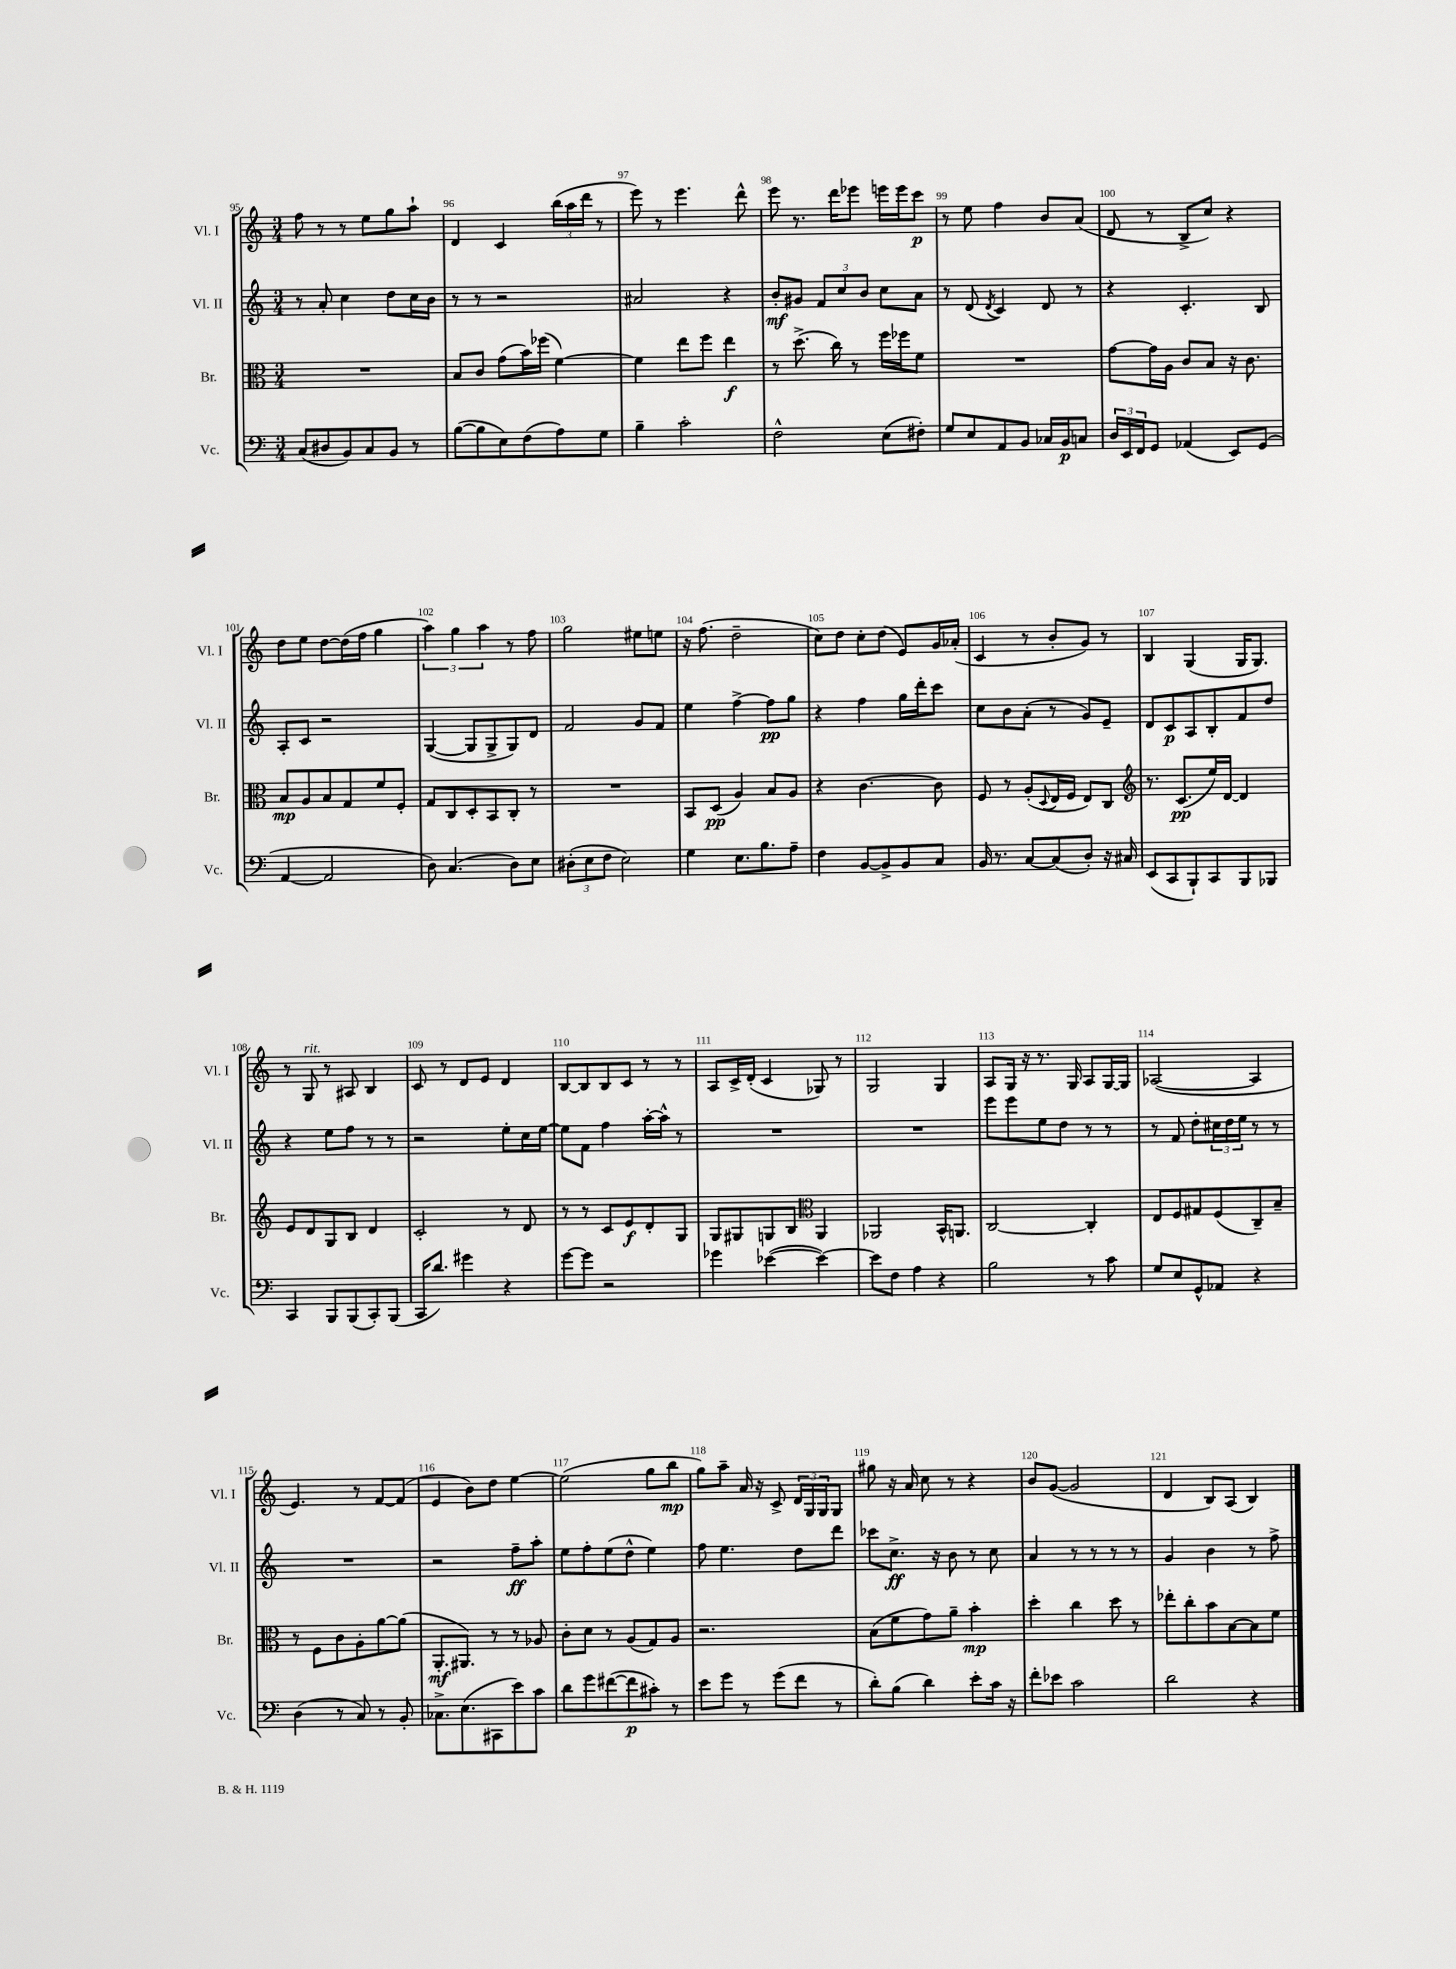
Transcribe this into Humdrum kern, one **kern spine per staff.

**kern	**kern	**kern	**kern
*staff4	*staff3	*staff2	*staff1
*clefF4	*clefC3	*clefG2	*clefG2
*k[]	*k[]	*k[]	*k[]
*M3/4	*M3/4	*M3/4	*M3/4
(8C/L	2.r	8r	8ff\
8D#/	.	8a'/	8r
8BB/)	.	4cc\	8r
8C/	.	.	8ee\L
8BB/J	.	8dd\L	8gg\
8r	.	16cc\L	8aa`\J
.	.	16b\JJ	.
=	=	=	=
([8B\L	8B/L	8r	4d/
8B\]	8c/J	8r	.
8E\)	(8g\L	2r	4c/
(8F\	16b\L)	.	.
.	(16ff-\JJ	.	.
8A\)	[4f\)	.	(24bb\LL
.	.	.	24aa\
.	.	.	24ddd\JJ
8G\J	.	.	8r
=	=	=	=
4B~\	4f\]	2a#/	8eee\)
.	.	.	8r
2c'\	8ee\L	.	4.eee\
.	8ff\J	.	.
.	4ee\	4r	.
.	.	.	8ddd^^\
=	=	=	=
2F^^\	8r	8b'/L	8eee\
.	(8.dd^\	8g#/J	8.r
.	.	12f/L	.
.	16cc\)	.	16ddd\LK
.	.	12cc/	.
.	8r	.	8eee-\J
.	.	12b/J	.
(8E\L	16ff\LL	8cc\L	16eee\LL
.	16ff-\J	.	16eee\J
8F#'\J)	8f\J	8a\J	8ccc\J
=	=	=	=
8G/L	2.r	8r	8r
8E/	.	(8d/	8ee\
.	.	8qd/	.
8AA/	.	4c/)	4ff\
8BB/J	.	.	.
16C-/LL	.	8d/	8b/L
16BB/J	.	.	.
8C/J	.	8r	(8a/J
=	=	=	=
24D/LL	[8g\L	4r	8d/
24EE/	.	.	.
24FF/J	.	.	.
8GG/J	16g\]L	.	8r
.	16A\JJ	.	.
(4AA-/	8c/L	4.c'/	8B^/L
.	8B/J	.	8cc/J)
8EE/L)	16r	.	4r
.	8.c\	.	.
(8GG/J	.	8B/	.
=	=	=	=
[4AA/	8B/L	8A'/L	8dd\L
.	8A/	8c/J	8ee\J
2AA/]	8B/	2r	[8dd\L
.	8G/	.	(16dd\]L
.	.	.	16ff\JJ
.	8f/	.	4gg\
.	8F'/J	.	.
=	=	=	=
8D\)	8G/L	([4G/	6aa\)
(4.C/	8C/	.	.
.	.	.	6gg\
.	8D'/	8G/]L	.
.	.	.	6aa\
.	8BB/	8G^/	.
8D\L)	8C'/J	8G/)	8r
8E\J	8r	8d/J	8ff\
=	=	=	=
(12D#'\L	2.r	2f/	2gg\
12E\	.	.	.
12F\J	.	.	.
2E\)	.	.	.
.	.	8g/L	8ee#\L
.	.	8f/J	8ee\J
=	=	=	=
4G\	8BB/L	4ee\	16r
.	.	.	(8.ff\
.	(8D/J	.	.
8.E\L	4A/)	[4ff^\	2dd~\
8.B\	.	.	.
.	8B/L	8ff\]L	.
8A~\J	8A/J	8gg\J	.
=	=	=	=
4F\	4r	4r	8cc\L)
.	.	.	8dd\J
[8BB/L	[4.c\	4ff\	8cc'\L
8BB^/]	.	.	(8dd\J
8BB/	.	16gg\LL	8e/L)
.	.	16ddd'\J	.
8C/J	8c\]	8ccc\J	16g/L
.	.	.	(16a-'/JJ
=	=	=	=
16BB/	8F/	8cc\L	4c/
8.r	.	.	.
.	8r	8b\	.
[8C/L	(8A'/L	(8a'\J	8r
.	8qqD/	.	.
(8C/]	16E/L	8r	8b'/L
.	16F/JJ	.	.
8D'/J)	8E/L)	8g/L)	8g/J)
16r	8C/J	8e~/J	8r
16C#/	.	.	.
=	=	=	=
*	*clefG2	*	*
(8EE/L	8.r	8d/L	4B/
8CC/	.	8c/	.
.	(8.c/L	.	.
8BBB`/)	.	8A/	(4G/
8CC/	16ee/L)	8B'/	.
.	[16d/JJ	.	.
8BBB/	4d/]	8f/	16G/LK
.	.	.	8.G/J)
8BBB-/J	.	8dd/J	.
=	=	=	=
4CC/	8e/L	4r	8r
.	8d/	.	8G/
8BBB/L	8G/	8ee\L	8r
(8BBB/	8B/J	8ff\J	8A#/
8CC'/)	4d/	8r	4B/
(8BBB/J	.	8r	.
=	=	=	=
16CC/LK	2c'/	2r	8c/
8.d/J)	.	.	.
.	.	.	8r
4g#\	.	.	8d/L
.	.	.	8e/J
4r	8r	8ee'\L	4d/
.	8d/	16cc\L	.
.	.	[16ee\JJ	.
=	=	=	=
[8g\L	8r	8ee\]L	[8B/L
8g\]J	8r	8f\J	8B/]
2r	8c/L	4ff\	8B/
.	8e/	.	8c/J
.	8d'/	[16aa'\LL	8r
.	.	16aa^^\]JJ	.
.	8G/J	8r	8r
=	=	=	=
4g-\	8G/L	2.r	8A/L
.	8G#/	.	16c^/L
.	.	.	(16d'/JJ
([4e-\	8G/	.	4c/
.	8B/J	.	.
*	*clefC3	*	*
4e-\_)	4AA/	.	8G-/)
.	.	.	8r
=	=	=	=
8e-\]L	2AA-/	2.r	2G/
8F\J	.	.	.
4A\	.	.	.
4r	16BB^^/LK	.	4G/
.	8.AA/J	.	.
=	=	=	=
2B\	[2C/	8eee\L	8A/L
.	.	8eee\	16G/Jk
.	.	.	16r
.	.	8ee\	8.r
.	.	8dd\J	.
.	.	.	16G/
8r	4C'/]	8r	8A/L
8c\	.	8r	[16G/L
.	.	.	16G/]JJ
=	=	=	=
8G/L	8E/L	8r	([2A-/
8E/	8F/	8f/	.
8GG^^/	8G#/	8dd'\L	.
8AA-/J	(8F/	24cc#\L	.
.	.	24dd\	.
.	.	24ee\JJ	.
4r	8C~/)	8r	4A-/]
.	8B~/J	8r	.
=	=	=	=
(4D\	8r	2.r	4.e/)
.	8F\L	.	.
8r	8c\	.	.
8C/)	8A'\	.	8r
8r	[8a\	.	[8f/L
8BB'/	(8a\]J	.	(8f/]J
=	=	=	=
8.C-^\L	8.AA'/L	2r	4e/
(8.E\	8.AA#/J)	.	.
.	.	.	8b\L)
8CC#\	8r	.	8dd\J
8e\)	8r	8ff~\L	[4ee\
8c\J	8A-/	8aa'\J	.
=	=	=	=
8d\L	8c'\L	8ee\L	(2ee\]
8g\	8d\J	8ff'\	.
([8f#\	8r	(8ee\	.
8f#\]	(8A/L	8dd^^\J	.
8c#'\J)	8G/)	4ee\)	8gg\L
8r	8A/J	.	8bb\J
=	=	=	=
8e\L	2.r	8ff\	8gg\L)
8g\J	.	4.ee\	8aa~\J
8r	.	.	16a/
.	.	.	16r
(8g\L	.	.	8c^/
8f\J	.	8dd\L	24d/LL
.	.	.	24G/
.	.	.	24G/J
8r	.	8ddd\J	8G/J
=	=	=	=
8d'\L)	(8B\L	8ccc-\L	8gg#\
(8B\J	8f\	8.cc^\J	16r
.	.	.	16a/
4d\)	8g\)	.	8cc\
.	.	16r	.
.	8a~\J	8b\	8r
8e'\L	4b'\	8r	4r
16c\Jk	.	8cc\	.
16r	.	.	.
=	=	=	=
8f'\L	4dd'\	4a/	8b/L
8e-\J	.	.	([8g/J
2c\	4cc\	8r	2g/]
.	.	8r	.
.	8dd\	8r	.
.	8r	8r	.
=	=	=	=
2d\	8ee-'\L	4g/	4d/
.	8cc'\	.	.
.	8b\	4b\	8B/L)
.	[8B\	.	(8A/J
4r	8B\]	8r	4B/)
.	8f\J	8ff^\	.
==	==	==	==
*-	*-	*-	*-
